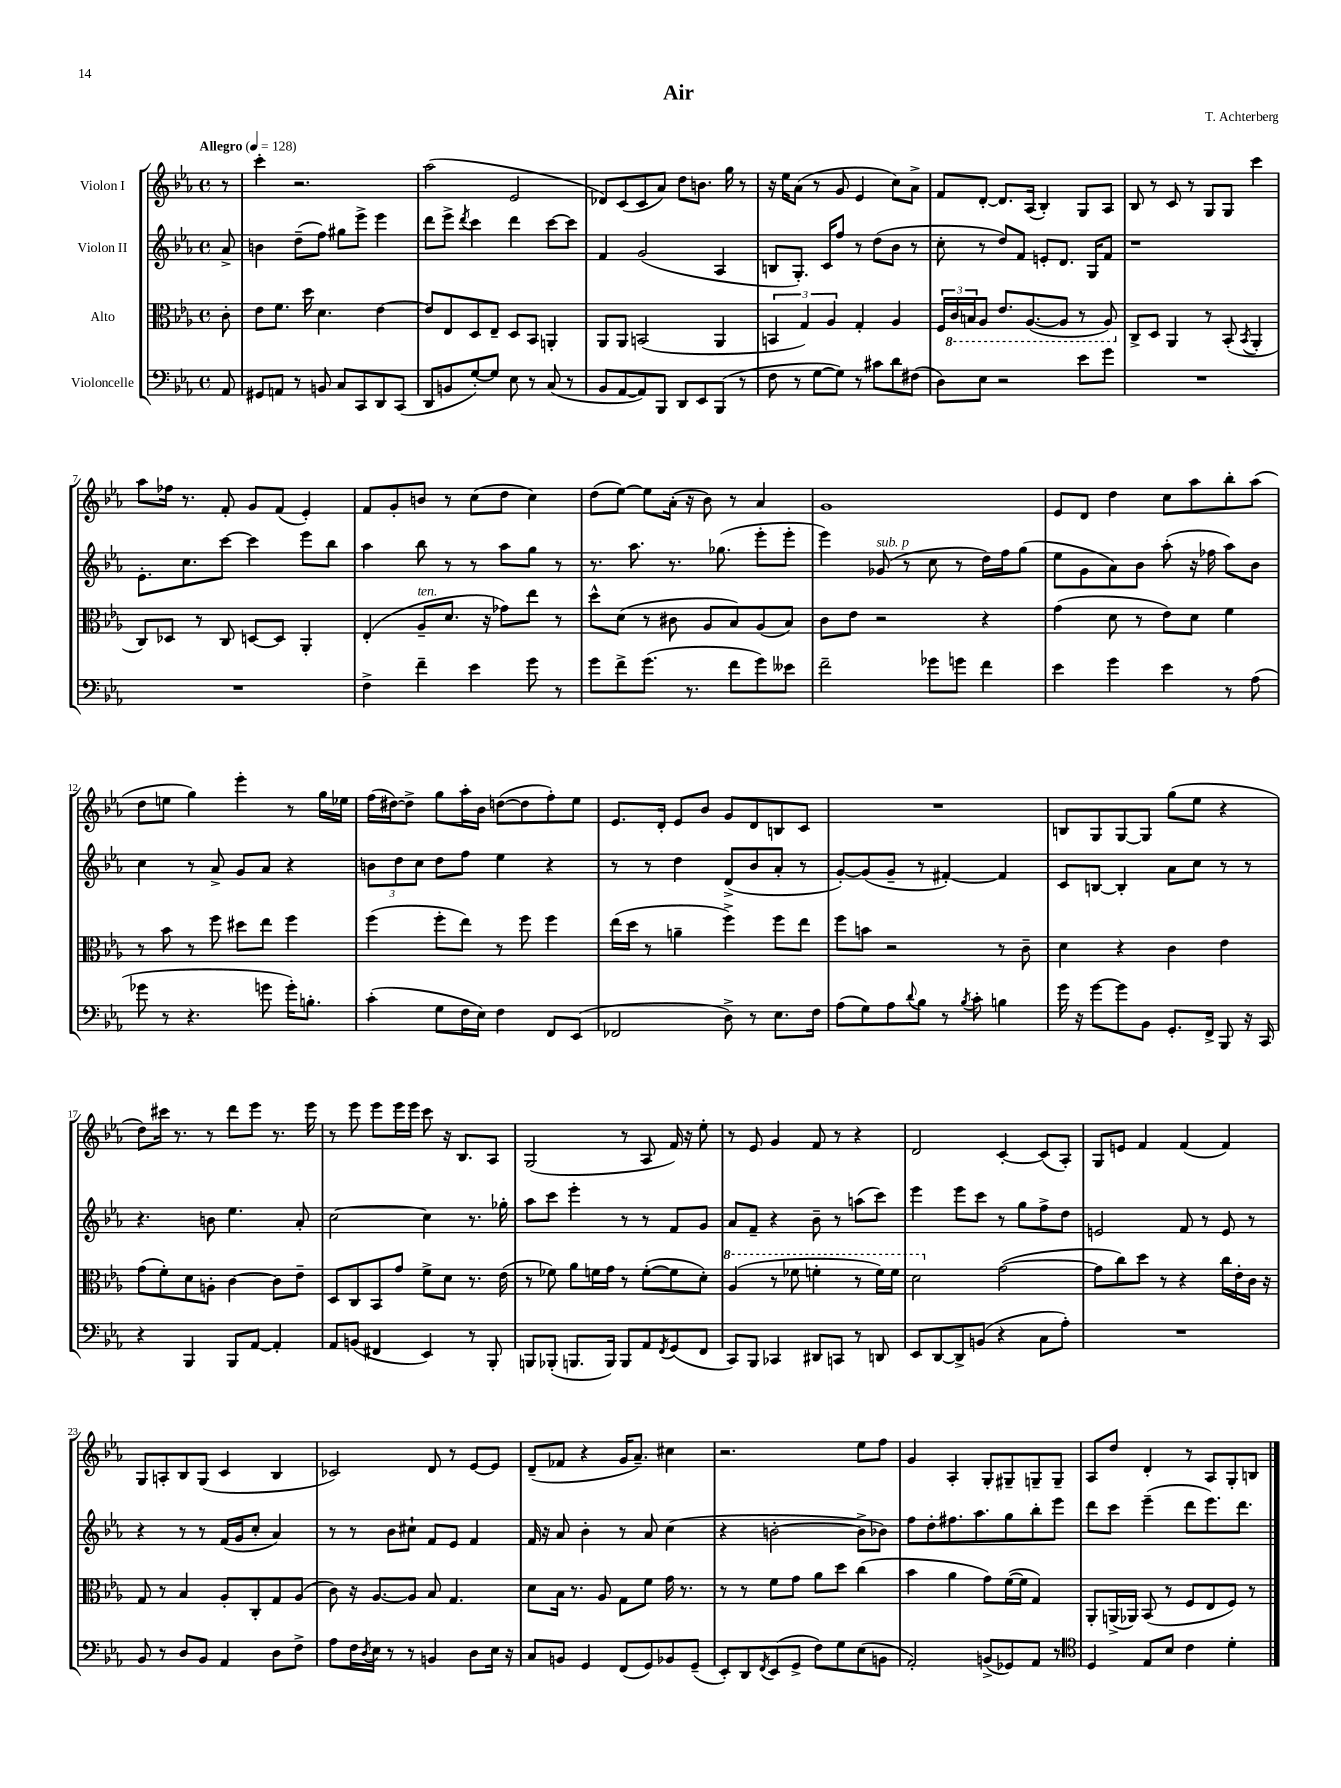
\header { title = "Air" composer = "T. Achterberg" }
<<
\new StaffGroup <<
\new Staff = "s0" \with { instrumentName = "Violon I" } {
    \clef treble \key ees \major \defaultTimeSignature \time 4/4 \partial 8 \tempo "Allegro" 4 = 128
    r8 |
    c'''4-. r2. |
    aes''2( ees'2 |
    des'8) c'8( c'8 aes'8) d''8 b'8. g''16 r8 |
    r16 ees''16 aes'8( r8 g'8 ees'4 c''8) aes'8-> |
    f'8 d'8~-. d'8. aes16( bes4-.) g8 aes8 |
    bes8 r8 c'8 r8 g8 g8 c'''4 |
    aes''8 fes''16 r8. f'8-. g'8 f'8( ees'4-.) |
    f'8 g'8-. b'8 r8 c''8( d''8 c''4) |
    d''8( ees''8~) ees''8 aes'16-.( r16 bes'8) r8 aes'4 |
    g'1 |
    ees'8 d'8 d''4 c''8 aes''8 bes''8-. aes''8( |
    d''8 e''8 g''4) ees'''4-. r8 g''16 ees''16 |
    f''16( dis''16~) dis''8-> g''8 aes''16-. bes'16 d''8~( d''8 f''8-.) ees''8 |
    ees'8. d'16-. ees'8 bes'8 g'8 d'8 b8 c'8 |
    R1 |
    b8 g8 g8~ g8 g''8( ees''8 r4 |
    d''8) cis'''16 r8. r8 d'''8 ees'''8 r8. ees'''16 |
    r8 ees'''8 ees'''8 ees'''16 ees'''16 c'''8 r16 bes8. aes8 |
    g2( r8 aes8 f'16) r16 ees''8-. |
    r8 ees'8 g'4 f'8 r8 r4 |
    d'2 c'4~-. c'8( aes8-.) |
    g8 e'8 f'4 f'4( f'4) |
    g8 a8-. bes8 g8( c'4 bes4 |
    ces'2) d'8 r8 ees'8~ ees'8 |
    d'8--( fes'8 r4 g'16 aes'8.--) cis''4 |
    r2. ees''8 f''8 |
    g'4 aes4-. g8-. gis8-- g8-- g8-- |
    aes8 d''8 d'4-. r8 aes8 g8-. b8 \bar "|." |
}
\new Staff = "s1" \with { instrumentName = "Violon II" } {
    \clef treble \key ees \major \defaultTimeSignature \time 4/4 \partial 8
    aes'8-> |
    b'4 d''8--( f''8) gis''8 ees'''8-> ees'''4 |
    d'''8 ees'''8-> \acciaccatura { d'''8 } c'''4 d'''4 c'''8~ c'''8 |
    f'4 g'2( aes4 |
    b8 g8.-.) c'16 f''8 r8 d''8( bes'8 r8 |
    c''8-. r8 d''8) f'8 e'8-. d'8. g16 f'8 |
    r1 |
    ees'8.-. c''8. c'''8~ c'''4 ees'''8 bes''8 |
    aes''4 bes''8 r8 r8 aes''8 g''8 r8 |
    r8. aes''8. r8. ges''8.( ees'''8-. ees'''8-. |
    ees'''4) ges'8^\markup { \italic "sub. p" }( r8 c''8 r8 d''16) f''16 g''8( |
    ees''8 g'8 aes'8) bes'8 aes''8-.( r16 fes''16 aes''8) bes'8 |
    c''4 r8 aes'8-> g'8 aes'8 r4 |
    \tuplet 3/2 { b'8 d''8 c''8 } d''8 f''8 ees''4 r4 |
    r8 r8 d''4 d'8->( bes'8 aes'8-. r8 |
    g'8~-.) g'8( g'8-- r8 fis'4~-.) fis'4 |
    c'8 b8~ b4-. aes'8 c''8 r8 r8 |
    r4. b'8 ees''4. aes'8-. |
    c''2~ c''4 r8. ges''16-. |
    aes''8 c'''8 ees'''4-. r8 r8 f'8 g'8 |
    aes'8 f'8-- r4 bes'8-- r8 a''8( c'''8) |
    ees'''4 ees'''8 c'''8 r8 g''8 f''8-> d''8 |
    e'2 f'8 r8 e'8 r8 |
    r4 r8 r8 f'16( g'16 c''8-. aes'4) |
    r8 r8 bes'8 cis''8-! f'8 ees'8 f'4 |
    f'16 r16 aes'8 bes'4-. r8 aes'8 c''4( |
    r4 b'2~-. b'8-> bes'8) |
    f''8 d''8-. fis''8. aes''8. g''8 bes''8-. ees'''8 |
    d'''8 c'''8 ees'''4--( d'''8 ees'''8.) d'''8. \bar "|." |
}
\new Staff = "s2" \with { instrumentName = "Alto" } {
    \clef alto \key ees \major \defaultTimeSignature \time 4/4 \partial 8
    c'8-. |
    ees'8 f'8. d''16 d'4. ees'4~ |
    ees'8 ees8 d8 ees8-- d8 bes,8 a,4-. |
    aes,8 aes,8 b,2( aes,4 |
    \tuplet 3/2 { b,4 g4) aes4 } g4-. aes4 |
    \tuplet 3/2 { f16 \ottava #-1 c16 b,16 } aes,8 ees8. aes,8.~( aes,8 r8 aes,8) \ottava #0 |
    c8-> d8 aes,4 r8 bes,8-.( \acciaccatura { bes,8 } aes,4-. |
    c8) des8 r8 c8 d8~ d8 aes,4-. |
    ees4-.( aes8--^\markup { \italic "ten." } d'8. r16 ges'8) ees''8 r8 |
    d''8-^ d'8( r8 cis'8 aes8 bes8) aes8( bes8) |
    c'8 ees'8 r2 r4 |
    g'4( d'8 r8 ees'8) d'8 f'4 |
    r8 bes'8 r8 f''8 dis''8 ees''8 f''4 |
    f''4( f''8-. ees''8) r8 f''8 f''4 |
    ees''16( d''16 r8 a'4-- f''4->) f''8 ees''8 |
    f''8 b'8 r2 r8 c'8-- |
    d'4 r4 c'4 ees'4 |
    g'8( f'8-.) d'8 a8-. c'4~ c'8 ees'8-- |
    d8 c8 bes,8 g'8 f'8-> d'8 r8. ees'16( |
    r8 fes'8) aes'8 f'16 g'16 r8 f'8~-.( f'8 d'8-.) |
    \ottava #1 aes'4( r8 fes''8 f''4-. r8 f''16) f''16 |
    d''2 \ottava #0 g'2~( |
    g'8 c''8) d''8 r8 r4 c''16 ees'16-. c'16 r16 |
    g8 r8 bes4 aes8-. c8-. g8 aes8( |
    c'8) r16 aes8.~ aes8 bes8 g4. |
    d'8 bes16 r8. aes8 g8 f'8 g'16 r8. |
    r8 r8 f'8 g'8 aes'8 d''8 c''4( |
    bes'4 aes'4 g'8) f'16~( f'16 g4) |
    aes,8-. a,16->( aes,16) bes,8( r8 f8 ees8 f8) r8 \bar "|." |
}
\new Staff = "s3" \with { instrumentName = "Violoncelle" } {
    \clef bass \key ees \major \defaultTimeSignature \time 4/4 \partial 8
    aes,8 |
    gis,8 a,8 r8 b,8 c8 c,8 d,8 c,8( |
    d,8 b,8 g8~-.) g8 ees8 r8 c8( r8 |
    bes,8 aes,8~ aes,8) bes,,8 d,8 ees,8 bes,,8( r8 |
    f8 r8 g8~ g8) r8 cis'8 d'8 fis8( |
    d8) ees8 r2 ees'8 g'8 |
    R1 |
    R1 |
    f4-> f'4-- ees'4 g'8 r8 |
    g'8 f'8-> g'8.( r8. f'8 g'8) eeses'8 |
    f'2-- ges'8 g'8 f'4 |
    ees'4 g'4 ees'4 r8 aes8( |
    ges'8 r8 r4. g'8 g'16-.) b8.-. |
    c'4-.( g8 f16 ees16) f4 f,8 ees,8( |
    fes,2 d8->) r8 ees8. f16 |
    aes8( g8) aes8 \appoggiatura { d'8 } bes8 r8 \acciaccatura { bes8 } c'8-. b4 |
    g'16 r16 g'8~ g'8 bes,8 g,8.-. f,16-> bes,,8 r16 c,16 |
    r4 bes,,4 bes,,8 aes,8~ aes,4-. |
    aes,8 b,8( fis,4 ees,4) r8 bes,,8-. |
    b,,8 bes,,8-.( b,,8. b,,16) b,,8 aes,8 \acciaccatura { f,8 } g,8( f,8 |
    c,8) bes,,8 ces,4 dis,8 c,8 r8 d,8 |
    ees,8 d,8~ d,8-> b,8( r4 c8 aes8-.) |
    R1 |
    bes,8 r8 d8 bes,8 aes,4 d8 f8-> |
    aes8 f16 \acciaccatura { d8 } ees16 r8 r8 b,4 d8 ees16 r16 |
    c8 b,8 g,4 f,8( g,8) bes,8 g,8--( |
    ees,8-.) d,8 \acciaccatura { f,8 } ees,8( g,8-> f8) g8 ees8( b,8 |
    aes,2-.) b,8->( ges,8) aes,8 r8 |
    \clef tenor d4 ees8 bes8 c'4 d'4-. \bar "|." |
}
>>
>>
